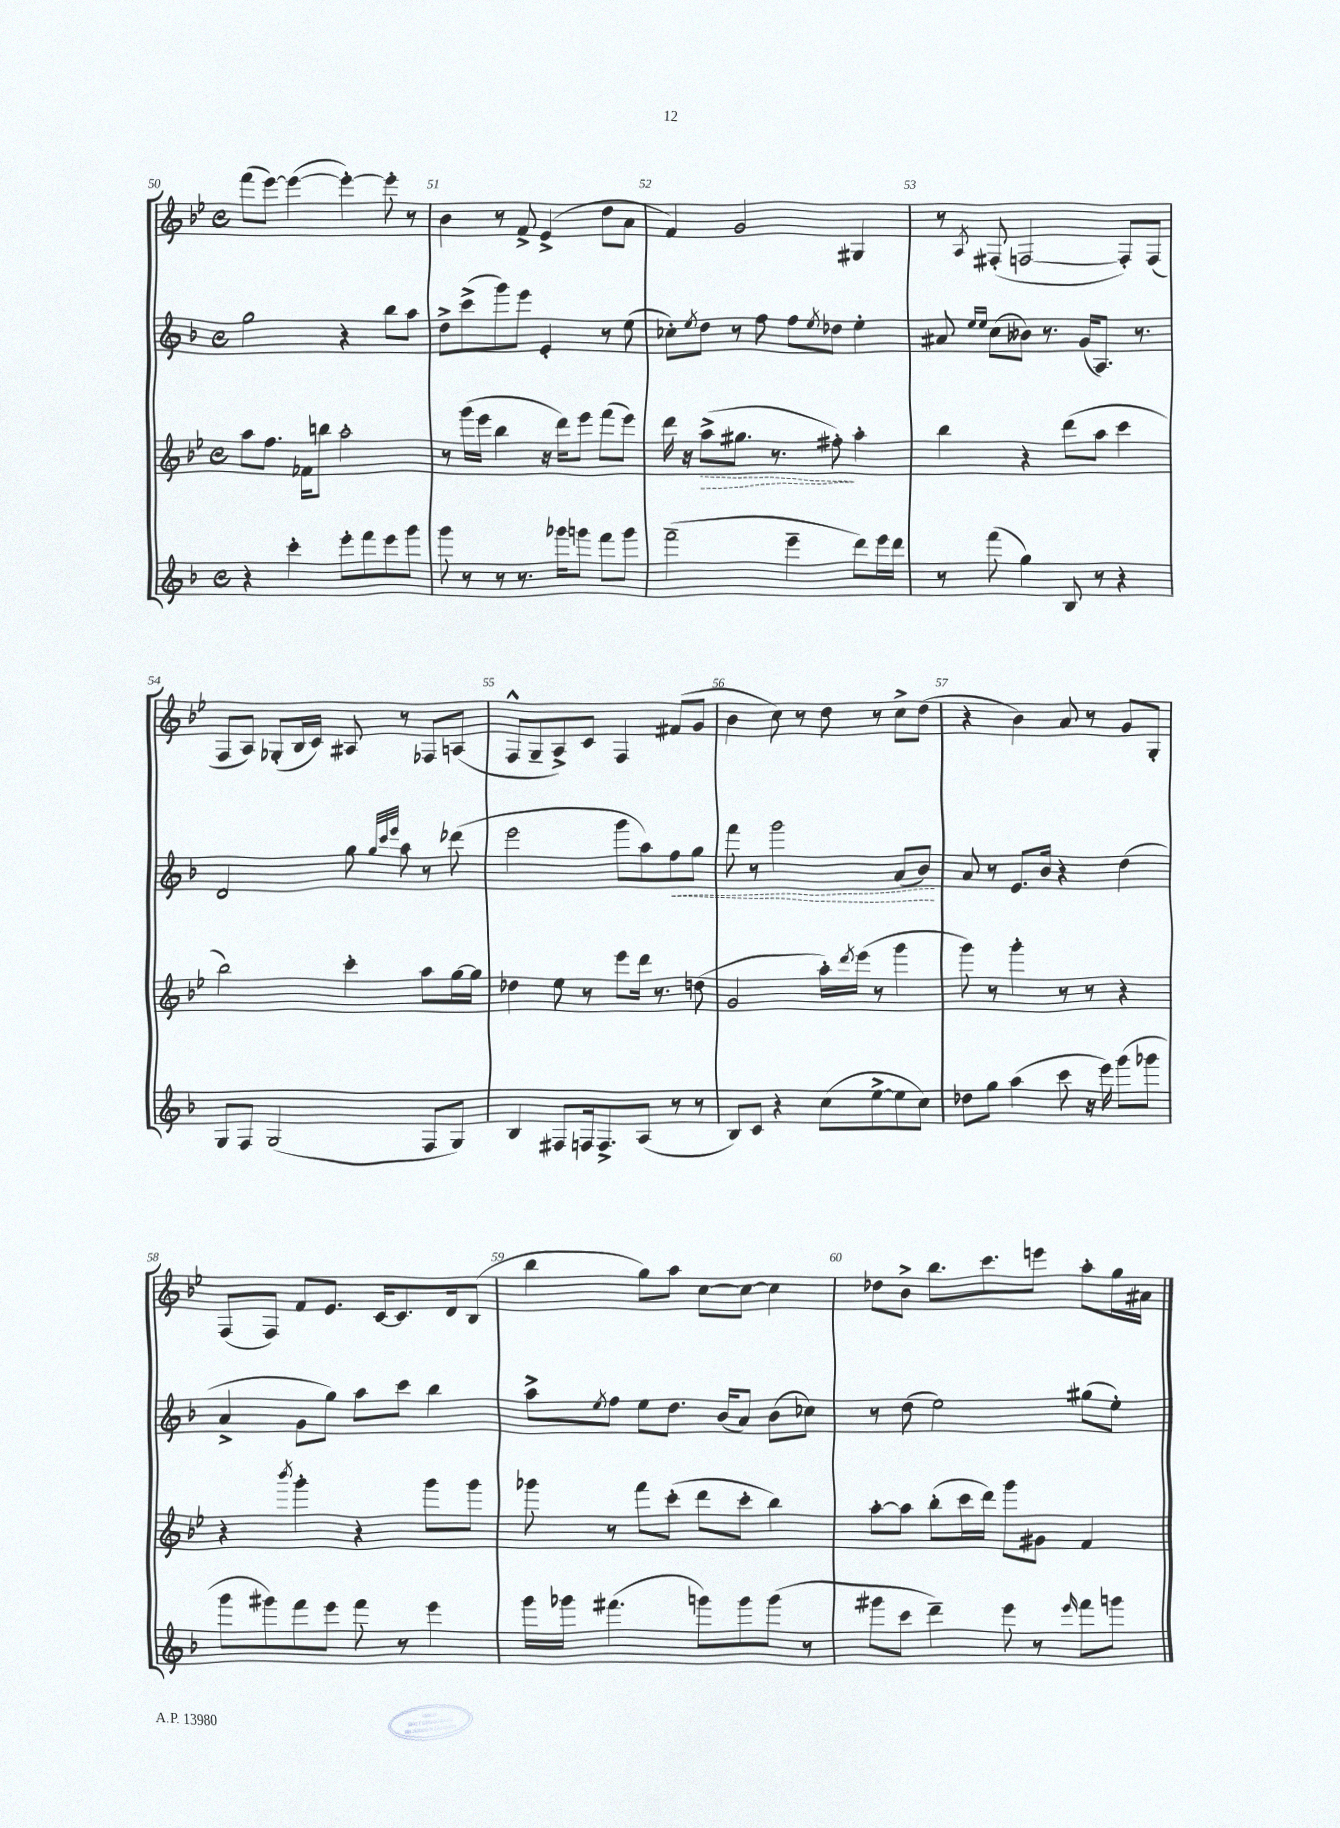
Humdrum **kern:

**kern	**kern	**dynam	**kern	**dynam	**kern
*part4	*part3	*part3	*part2	*part2	*part1
*staff4	*staff3	*staff3	*staff2	*staff2	*staff1
*clefG2	*clefG2	*	*clefG2	*	*clefG2
*k[b-]	*k[b-e-]	*	*k[b-]	*	*k[b-e-]
*M4/4	*M4/4	*	*M4/4	*	*M4/4
*met(c)	*met(c)	*	*met(c)	*	*met(c)
=50	=50	=50	=50	=50	=50
4r	8aa\L	.	2gg\	.	(8fff\L
.	8.ff\J	.	.	.	[8eee-\J)
4ccc'\	.	.	.	.	(4eee-\_
.	16f-X\KL	.	.	.	.
.	8bbn\J	.	.	.	.
8eee'\L	2aa'\	.	4r	.	4eee-'\_)
8fff\	.	.	.	.	.
8eee\	.	.	8bb-\L	.	8eee-'\]
8ggg\J	.	.	8aa\J	.	8r
=51	=51	=51	=51	=51	=51
8ggg\	8r	.	8dd^\L	.	4b-\
8r	(16ggg\LL	.	(8ccc^\	.	.
.	16eee-\JJ	.	.	.	.
8r	4bb-\	.	8ggg\)	.	8r
8.r	.	.	8eee\J	.	8f^/
.	16r	.	4e'/	.	(4e-^/
16ggg-X\KL	16ddd\KL)	.	.	.	.
8gggn\J	8eee-\J	.	.	.	.
8fff\L	(8fff\L	.	8r	.	8dd\L
8ggg\J	8eee-\J)	.	(8ee\	.	8a\J
=52	=52	=52	=52	=52	=52
(2fff~\	16ddd\	.	8cc-X'\L)	.	4f/)
.	16r	.	.	.	.
.	.	.	8qee/	.	.
!	!	!LO:HP:b	!	!	!
.	(8aa^\L	>	8dd\J	.	.
.	8.gg#X\J	.	8r	.	2g/
.	.	.	8ff\	.	.
.	8.r	.	.	.	.
4eee~\	.	.	8ff\L	.	.
.	.	.	8qee/	.	.
.	8ff#X'\)	.	8dd-X\J	.	.
8ddd\L)	4aa'\	]	4ee'\	.	4G#X/
16eee\L	.	.	.	.	.
16ddd\JJ	.	.	.	.	.
=53	=53	=53	=53	=53	=53
8r	4bb-\	.	8a#X/	.	8r
.	.	.	16qqee/LL	.	.
.	.	.	16qqee/JJ	.	8qA/
(8fff\	.	.	(8cc\L	.	(8F#X'/
4gg\)	4r	.	8b--X\J)	.	[2Fn/
.	.	.	8.r	.	.
8B-/	(8ddd\L	.	.	.	.
.	.	.	(16g/KL	.	.
8r	8aa\J	.	8.A/J)	.	.
4r	4ccc\	.	.	.	8F'/L])
.	.	.	8.r	.	.
.	.	.	.	.	(8F/J
!!LO:LB:g=z
=54	=54	=54	=54	=54	=54
8G/L	2bb-\)	.	2d/	.	8F/L
8F/J	.	.	.	.	8A/J)
(2G/	.	.	.	.	(8G-X'/L
.	.	.	.	.	16B-/L
.	.	.	.	.	16c/JJ)
.	4ccc'\	.	8gg\	.	8A#X/
.	.	.	32qqgg/LLL	.	.
.	.	.	32qqccc/	.	.
.	.	.	32qqeee/JJJ	.	.
.	.	.	8aa\	.	8r
8F/L	8aa\L	.	8r	.	8F-X/L
8G/J)	[16gg\L	.	(8ddd-X\	.	(8An/J
.	16gg\JJ]	.	.	.	.
=55	=55	=55	=55	=55	=55
4B-/	4dd-X\	.	2eee\	.	8F^^/L
.	.	.	.	.	8G~/
8F#X/L	8ee-\	.	.	.	8A^/)
16Fn/k	8r	.	.	.	8c/J
8.F^/	.	.	.	.	.
.	8eee-\L	.	8ggg\L	.	4F/
(8A/J	16ddd\Jk	.	8aa\)	.	.
.	8.r	.	.	.	.
!	!	!	!	!LO:HP:b	!
8r	.	.	8ff\	<	(8f#X/L
8r	(8ddn\	.	8gg\J	.	8g/J
=56	=56	=56	=56	=56	=56
8B-/L)	2g/	.	8fff\	.	4b-\
8c/J	.	.	8r	.	.
4r	.	.	2ggg\	.	8cc\)
.	.	.	.	.	8r
(8cc\L	16aa'\LL)	.	.	.	8dd\
.	8qddd/	.	.	.	.
.	(16eee-\JJ	.	.	.	.
[8ee^\	8r	.	.	.	8r
8ee\]	4ggg\	.	(8a/L	.	8cc^\L
8cc\J)	.	.	8b-/J)	.	(8dd\J
.	.	.	.	[	.
=57	=57	=57	=57	=57	=57
8dd-X\L	8ggg\)	.	8a/	.	4r
8gg\J	8r	.	8r	.	.
(4aa\	4ggg'\	.	8.e/L	.	4b-\)
.	.	.	16b-/Jk	.	.
8ccc\	8r	.	4r	.	8a/
16r	8r	.	.	.	8r
16eee\)	.	.	.	.	.
(8ggg\L	4r	.	(4dd\	.	8g/L
8ggg-X\J	.	.	.	.	8G'/J
!!LO:LB:g=z
=58	=58	=58	=58	=58	=58
8ggg\L	4r	.	4a^/	.	(8F/L
8ggg#X\)	.	.	.	.	8F/J)
.	8qbbb-/	.	.	.	.
8fff\	4ggg'\	.	8g\L	.	8f/L
8eee\J	.	.	8gg\J)	.	8.e-/J
8fff\	4r	.	8aa\L	.	.
.	.	.	.	.	[16c/KL
8r	.	.	8ccc\J	.	8.c/]
4eee\	8ggg\L	.	4bb-\	.	.
.	.	.	.	.	16d/k
.	8ggg\J	.	.	.	(8B-/J
=59	=59	=59	=59	=59	=59
16ggg\LL	8ggg-X\	.	8aa^\L	.	4bb-\
16ggg-X\JJ	.	.	.	.	.
.	.	.	8qee/	.	.
(4.fff#X\	8r	.	8ff\J	.	.
.	8fff\L	.	8ee\L	.	8gg\L)
.	(8ccc'\J	.	8.dd\J	.	8aa\J
8gggn\L)	8ddd\L	.	.	.	[8cc\L
.	.	.	(16b-/KL	.	.
8ggg\	8ccc'\J	.	8a/J)	.	8cc\J_
(8ggg\J	4bb-\)	.	(8b-\L	.	4cc\]
8r	.	.	8cc-X\J)	.	.
=60	=60	=60	=60	=60	=60
8ggg#X\L	[8aa'\L	.	8r	.	8dd-X\L
8ccc\J	8aa\J]	.	(8dd\	.	8b-^\J
4ddd~\)	(8bb-'\L	.	2ee\)	.	8.bb-\L
.	16ccc\L	.	.	.	.
.	16ddd\JJ)	.	.	.	8.ccc\
8eee\	8ggg\L	.	.	.	.
8r	8g#X\J	.	.	.	8eeen\J
16qqeee/	.	.	.	.	.
8fff\L	4f/	.	(8gg#X\L	.	8aa'\L
8gggn\J	.	.	8ee'\J)	.	16gg\L
.	.	.	.	.	16a#X\JJ
==	==	==	==	==	==
*-	*-	*-	*-	*-	*-
